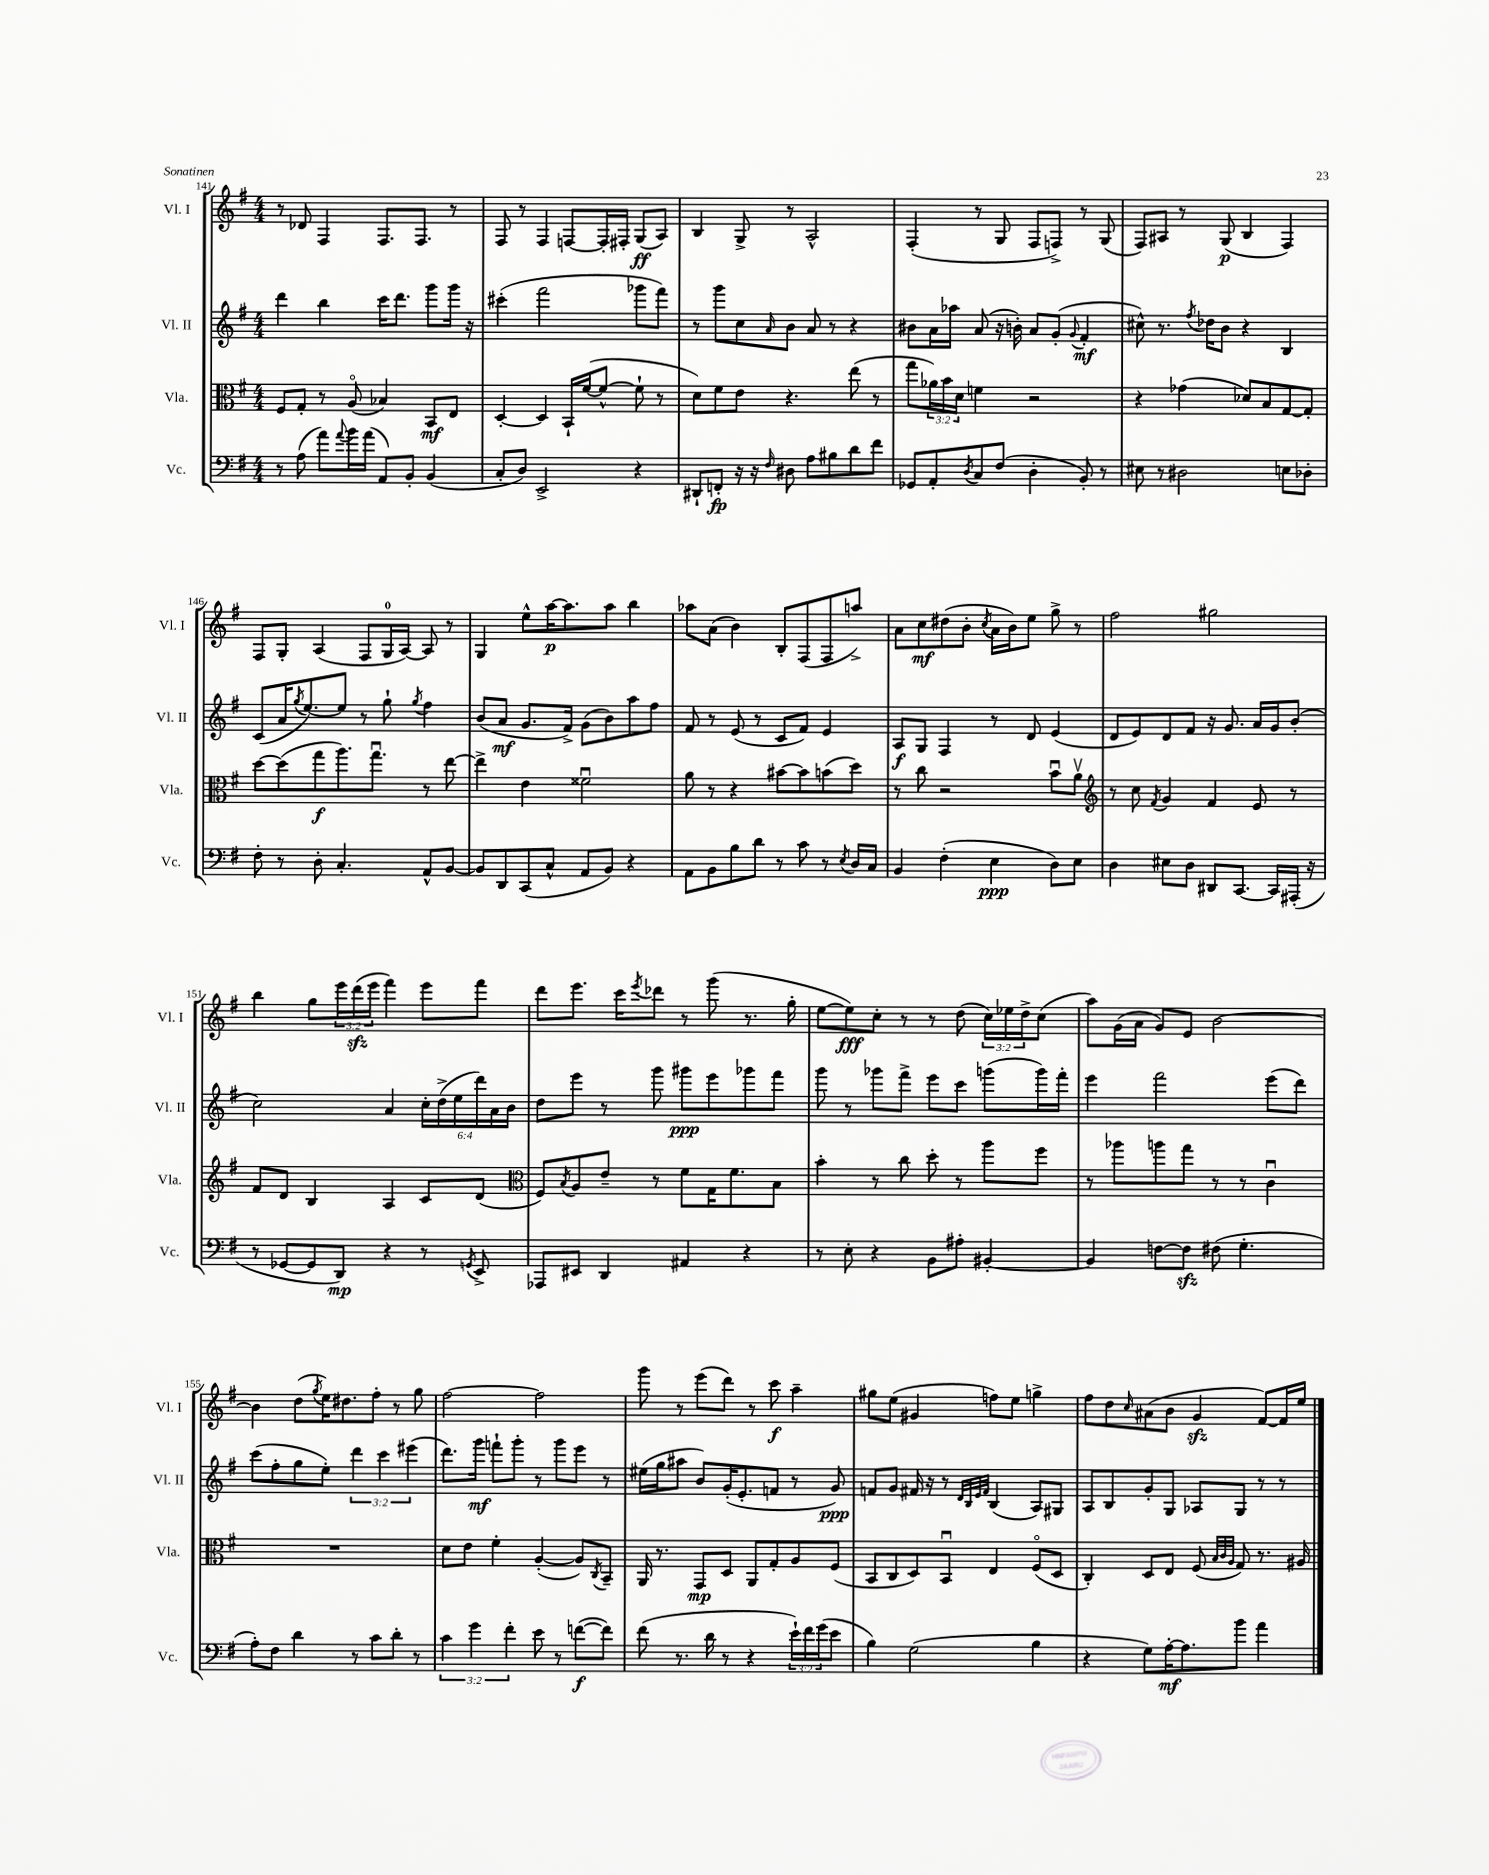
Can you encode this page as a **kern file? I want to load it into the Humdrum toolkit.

**kern	**kern	**kern	**kern
*staff4	*staff3	*staff2	*staff1
*clefF4	*clefC3	*clefG2	*clefG2
*k[f#]	*k[f#]	*k[f#]	*k[f#]
*M4/4	*M4/4	*M4/4	*M4/4
8r	8F#	4ddd	8r
(8A	8G'	.	8d-
8a)	8r	4bb	4F#
8qqa	.	.	.
16b	(8Ao	.	.
(16a	.	.	.
8AA)	4B-)	16ccc	8.F#
.	.	8.ddd	.
8BB'	.	.	.
.	.	.	8.F#
(4BB	8BB	8ggg	.
.	8E	16ggg	8r
.	.	16r	.
=	=	=	=
8C'	[4D'	(4ccc#'	8F#
8D)	.	.	8r
2EE^	4D]	2fff#	4F#
.	16BB`	.	[8F
.	([16f#	.	.
.	8f#^^_	.	16F']
.	.	.	16F#'
4r	8f#`]	8ggg-	(8G
.	8r	8fff#)	8A)
=	=	=	=
8DD#`	8d)	8r	4B
8FF'	8f#	8ggg	.
16r	8e	8cc	8G^
16r	.	.	.
16qqF#	.	16qqa	.
8D#	4.r	8b	8r
8A	.	8a	2A^^
8B#	.	8r	.
8d	(8ee	4r	.
8f#	8r	.	.
=	=	=	=
8GG-	8gg	8b#	(4F#'
8AA'	24a-)	16a	.
.	24b	.	.
.	.	16aa-	.
.	24d	.	.
8qD	.	.	.
8C	4f	(8a	8r
(8F#	.	16r	8G
.	.	16b')	.
4D'	2r	8a	8F#
.	.	(8g'	8F^)
.	.	8qqg	.
8BB')	.	4f#'	8r
8r	.	.	(8G
=	=	=	=
8E#	4r	8cc#^^)	8F#)
8r	.	8.r	8A#
2D#	(4g-	.	8r
.	.	8qff#	.
.	.	16dd-	.
.	.	8b	(8G
.	8d-)	4r	4B
.	8B	.	.
8E	[8G	4B	4F#)
8D-'	8G']	.	.
=	=	=	=
8F#'	[8dd	(8c	8F#
8r	(8dd]	16a	8G'
.	.	8qgg	.
.	.	[8.ee)	.
8D'	8gg	.	(4A
4.C'	8.aa)	8ee]	.
.	.	8r	8F#
.	8.ggu	.	.
.	.	8gg`	16G
.	.	.	[16A)
.	.	8qgg	.
8AA^^	8r	4ff#	8A]
[8BB	[8ee	.	8r
=	=	=	=
8BB]	4ee^]	(8b	4G
8DD	.	8a	.
(8CC	4e	8.g	8ee^^
8C^^	.	.	[16aa
.	.	16f#^)	8.aa]
8AA	2f##u	(8g	.
8BB)	.	8b)	8aa
4r	.	8aa	4bb
.	.	8ff#	.
=	=	=	=
8AA	8a	8f#	8aa-
8BB	8r	8r	(8a
8B	4r	(8e	4b)
8d	.	8r	.
8r	[8b#	8c	8B'
8c	8b#]	8f#)	(8F#
8r	(8b	4e	8F#
8qE	.	.	.
16D	8dd)	.	8aa^)
16C	.	.	.
=	=	=	=
4BB	8r	8A	8a
.	8cc	8G	8cc
(4F#'	2r	4F#	(8dd#
.	.	.	8b'
.	.	.	8qcc
4E	.	8r	16a
.	.	.	16b)
.	.	8d	8ee
8D)	8bu	(4e	8gg^
8E	8av	.	8r
=	=	=	=
*	*clefG2	*	*
4D	8r	8d	2ff#
.	8cc	8e)	.
.	8qf#	.	.
8E#	4g	8d	.
8D	.	8f#	.
8DD#	4f#	16r	2gg#
.	.	8.g	.
[8.CC	.	.	.
.	8e	16a	.
16CC]	.	16g	.
(16AAA#'	8r	(8b'	.
16r	.	.	.
=	=	=	=
8r	8f#	2cc)	4bb
[8GG-	8d	.	.
8GG-]	4B	.	8gg
8DD)	.	.	24eee
.	.	.	(24ddd
.	.	.	24eee
4r	4A	4a	4fff#)
8r	8c	24cc'	8eee
.	.	(24dd^	.
.	.	24ee	.
8qGG	.	.	.
8EE^	(8d	24ddd)	8fff#
.	.	24a	.
.	.	24b	.
=	=	=	=
*	*clefC3	*	*
8AAA-	8F#)	8dd	8ddd
.	8qB	.	.
8EE#	8A	8eee	8.eee
4DD	8e~	8r	.
.	.	.	16ccc
.	.	.	8qeee
.	8r	8ggg	8ddd-
4AA#	8f#	8ggg#	8r
.	16G	8eee	(8ggg
.	8.f#	.	.
4r	.	8ggg-	8.r
.	8B	8fff#	.
.	.	.	16gg'
=	=	=	=
8r	4b'	8ggg	[8ee
8E'	.	8r	8ee])
4r	8r	8ggg-	8cc'
.	8cc	8fff#^	8r
8BB	8dd'	8eee	8r
8A#'	8r	8ccc	(8dd
[4BB#'	8aa	(8ggg	24cc)
.	.	.	24ee-
.	.	.	24dd^
.	8ff#	16ggg)	(8cc
.	.	16fff#'	.
=	=	=	=
4BB#]	8r	4eee	8aa)
.	8aa-	.	(16g
.	.	.	16a
[8F	8aa	2fff#	8g)
8F]	8gg	.	8e
(8F#	8r	.	[2b
4.G'	8r	.	.
.	4cu	(8eee	.
.	.	8ddd)	.
=	=	=	=
8A')	1r	(8ccc	4b]
8F#	.	8ff#'	.
4d	.	8gg	(8dd
.	.	.	8qgg
.	.	8ee')	16ee)
.	.	.	8.dd#
8r	.	6ddd	.
8c	.	.	8ff#'
.	.	6ccc	.
8d'	.	.	8r
.	.	(6eee#	.
8r	.	.	8gg
=	=	=	=
6c	8d	8.ddd)	[2ff#
.	8e	.	.
6g	.	.	.
.	.	16ggg	.
.	4f#'	8fff`	.
6f#'	.	.	.
.	.	8ggg'	.
8e	([4A'	8r	2ff#]
8r	.	8ggg	.
([8f	8A])	8eee	.
.	8qC	.	.
8f])	8BB~	8r	.
=	=	=	=
(8f#	16AA	(16ee#	8ggg
.	8.r	16gg	.
8.r	.	8aa#	8r
.	8GG	8b)	(8eee
16d	.	.	.
8r	8D	(16g'	8ddd)
.	.	8.e'	.
4r	8AA	.	8r
.	8G'	8f	8ccc
24e`)	8A	8r	4aa~
24f#	.	.	.
(24g	.	.	.
8e	(8F#	8g)	.
=	=	=	=
4B)	8BB	8f	8gg#
.	8C	8g	(8ee
(2G	8D)	16f#	4g#
.	.	16r	.
.	8BBu	8r	.
.	.	32qqd	.
.	.	32qqB	.
.	.	32qqe	.
.	.	32qqf#	.
.	4E	(4B	8ff)
.	.	.	8ee
4B	(8F#o	8A)	4gg^
.	8D	8G#	.
=	=	=	=
4r	4C')	8A	8ff#
.	.	8B	8dd
.	.	.	16qqcc
8G)	8D	8g'	(8a#
[16A'	8E	8G	8b
8.A]	.	.	.
.	(8F#	8A-	4g
.	32qqB	.	.
.	32qqc	.	.
.	32qqA	.	.
8b	8G)	8G	.
4a	8.r	8r	[8f#)
.	.	8r	16f#]
.	16A#	.	16ee
==	==	==	==
*-	*-	*-	*-
